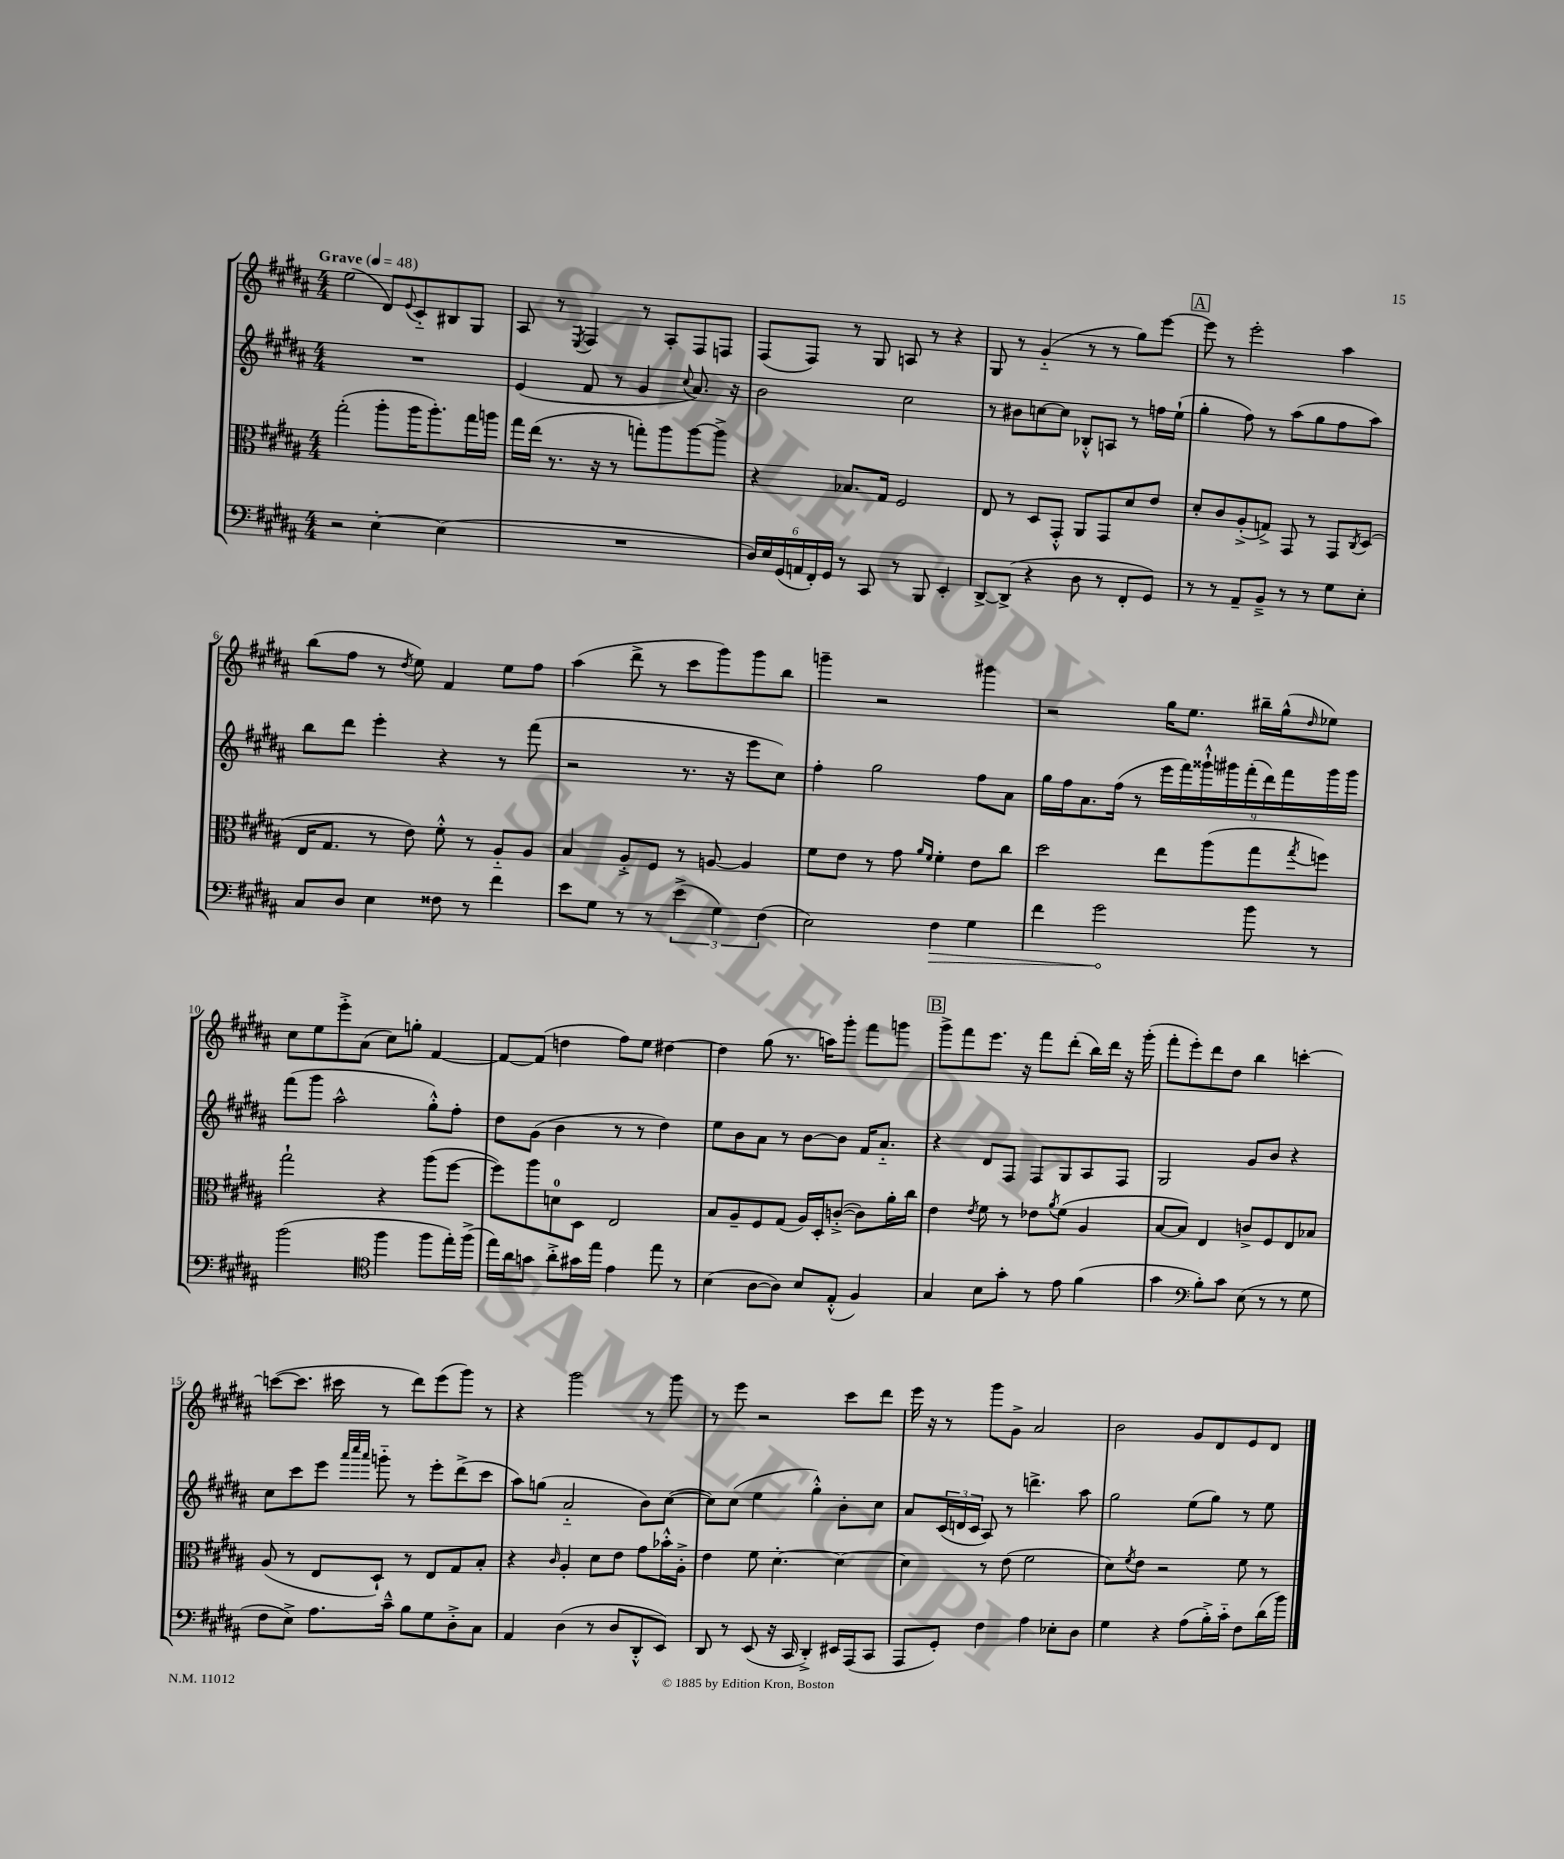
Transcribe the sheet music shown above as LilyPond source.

<<
\new StaffGroup <<
\new Staff = "s0" {
    \clef treble \key b \major \numericTimeSignature \time 4/4 \tempo "Grave" 4 = 48
    e''2( dis'8) \appoggiatura { e'8 } cis'8-_ bis8 gis8 |
    ais8 r8 \acciaccatura { e8 } fis4 r8 ais8-. fis8 f8 |
    fis8( fis8) r8 gis8 a8 r8 r4 |
    gis8 r8 gis'4-_( r8 r8 gis''8) e'''8~ |
    \mark \markup { \box "A" } e'''8 r8 e'''2-. ais''4 |
    b''8( fis''8 r8 \acciaccatura { dis''8 } e''8) fis'4 e''8 fis''8 |
    ais''4( dis'''8-> r8 cis'''8 gis'''8) gis'''8 b''8 |
    g'''4-- r2 gis'''4 |
    r2 gis''16 e''8. bis''16-- gis''16-^( \grace { dis''16 } ees''8) |
    cis''8 e''8 e'''8-.-> ais'8( cis''8) g''8-. fis'4~ |
    fis'8~ fis'8( d''4 fis''8) e''8 dis''4~ |
    dis''4 gis''8( r8. a''16) gis'''8-. fis'''8 g'''8 |
    \mark \markup { \box "B" } gis'''8-> fis'''8 e'''8. r16 fis'''8 dis'''8-.( b''16) dis'''16 r16 gis'''16-.( |
    fis'''8-. e'''8-.) dis'''8 dis''8 b''4 c'''4~-. |
    c'''8~( c'''8. cis'''16 r8 dis'''8) e'''8( gis'''8) r8 |
    r4 gis'''2 r8 gis'''8 |
    r8 e'''8 r2 cis'''8 dis'''8 |
    e'''16 r16 r8 gis'''8 gis'8-> ais'2 |
    b'2 gis'8 dis'8 e'8 dis'8 \bar "|." |
}
\new Staff = "s1" {
    \clef treble \key b \major \numericTimeSignature \time 4/4
    R1 |
    e'4( fis'8 r8 gis'4 \appoggiatura { cis''8 } ais'8.) r16 |
    b'2 cis''2 |
    r8 bis'8 c''8~ c''8 bes8-.-^ a8 r8 f''16 e''16-!( |
    \mark \markup { \box "A" } gis''4-. fis''8) r8 ais''8( gis''8 fis''8 ais''8) |
    b''8 dis'''8 e'''4-. r4 r8 fis'''8( |
    r2 r8. r16 e'''8 cis''8) |
    fis''4-. gis''2 fis''8 ais'8 |
    gis''16 fis''16 ais'8. fis''16( r8 \tuplet 9/8 { e'''16 fis'''16) gisis'''16-!-^ gis'''16 fis'''16-.( dis'''16) fis'''16 gis'''16 gis'''16 } |
    fis'''8( gis'''8 ais''2-^ gis''8-.-^) fis''8-. |
    dis''8 gis'8( b'4 r8 r8 dis''4) |
    e''8 b'8 ais'8 r8 b'8~ b'8 fis'16 ais'8.-_ |
    \mark \markup { \box "B" } r4 dis'8 fis8 fis8 gis8 ais8 fis8 |
    gis2 gis'8 b'8 r4 |
    cis''8 cis'''8 e'''8 \grace { ais'''32 cis''''32 ais'''32 } g'''8-_ r8 e'''8-. dis'''8->( cis'''8 |
    ais''8) g''8( ais'2-_ b'8) cis''8~( |
    cis''8) cis''8( e''4 gis''4-.-^) b'8-. cis''8 |
    ais'8 \tuplet 3/2 { cis'16( d'16 cis'16 } ais8) r8 d'''4.-> ais''8 |
    gis''2 e''8( gis''8) r8 e''8 \bar "|." |
}
\new Staff = "s2" {
    \clef alto \key b \major \numericTimeSignature \time 4/4
    gis''2-.( ais''8-. ais''16 ais''8.-.) gis''16 a''16 |
    gis''16 e''16( r8. r16 r8 g''8-.) ais''8 ais''8~ ais''8-> |
    r4 bes8. gis16 fis2 |
    e8 r8 dis8 gis,8-.-^ ais,8 gis,8 dis'8 e'8 |
    \mark \markup { \box "A" } dis'8-. cis'8 ais8-.->( g8->) gis,8 r8 gis,8 \acciaccatura { cis8 } dis8( |
    e16 gis8. r8 e'8) fis'8-.-^ r8 ais8-_ ais8 |
    b4 ais8-.-> fis8 r8 a8~ a4 |
    fis'8 e'8 r8 gis'8 \grace { ais'16 fis'16 } fis'4-. e'8 cis''8 |
    dis''2 e''8 ais''8( gis''8 \acciaccatura { gis''8 } f''8) |
    gis''2-! r4 ais''8( fis''8~ |
    fis''8) ais''8 d'8-0 dis8 e2 |
    b8 ais8-- fis8 gis8( ais16) dis16-. c'8~-.->( c'8) ais'16-. cis''16 |
    \mark \markup { \box "B" } e'4 \acciaccatura { e'8 } fis'8 r8 ees'8 \acciaccatura { ais'8 } fis'8( ais4 |
    b8~ b8) e4 c'8-> fis8 e8 bes8 |
    ais8( r8 e8 dis8-!) r8 e8 gis8 b8-. |
    r4 \grace { cis'16 } ais4-. dis'8 e'8 gis'8 bes'16-.-^ ais16-.-> |
    e'4 fis'8 dis'4.~-. dis'4~ |
    dis'4 r8 e'8( fis'2 |
    dis'8) \acciaccatura { fis'8 } e'8 r2 fis'8 r8 \bar "|." |
}
\new Staff = "s3" {
    \clef bass \key b \major \numericTimeSignature \time 4/4
    r2 e4~-. e4( |
    R1 |
    \tuplet 6/4 { dis16) e16 gis,16( a,16 fis,16-.) gis,16 } r8 cis,8 r8 b,,8 e,4-. |
    dis,8~-> dis,8->( r4 dis8 r8 fis,8-. gis,8) |
    \mark \markup { \box "A" } r8 r8 ais,8-- b,8---> r8 r8 gis8 e8-. |
    cis8 dis8 e4 fisis8 r8 fis'4 |
    e'8 gis8 r8 r8 \tuplet 3/2 { e'4->( gis4) fis4( } |
    e2) \once \override Hairpin.circled-tip = ##t fis4\> gis4 |
    fis'4 gis'2\! b'8 r8 |
    b'2( \clef tenor fis''4 fis''8 e''16-.) fis''16->( |
    e''16) ais'16 g'8 ais'8-.-> gis'16 e''16 e'4 e''8 r8 |
    b4( ais8~ ais8) b8 e8-.-^( fis4) |
    \mark \markup { \box "B" } gis4 b8 gis'8-. r8 e'8 fis'4( |
    gis'4 \clef bass b8-.) cis'8 e8( r8 r8 gis8 |
    fis8 e8->) ais8. cis'16---^ b8 gis8 dis8-.-> cis8 |
    ais,4 dis4( r8 dis8 dis,8-.-^ e,8) |
    dis,8 r8 e,8( r16 cis,16 dis,4-.->) eis,16 ais,,16( cis,8 |
    ais,,8 gis,8-.) fis4 ais4 ees8-. dis8 |
    gis4 r4 ais8( b16-.->) cis'16-_ fis8 dis'16( b'16) \bar "|." |
}
>>
>>
